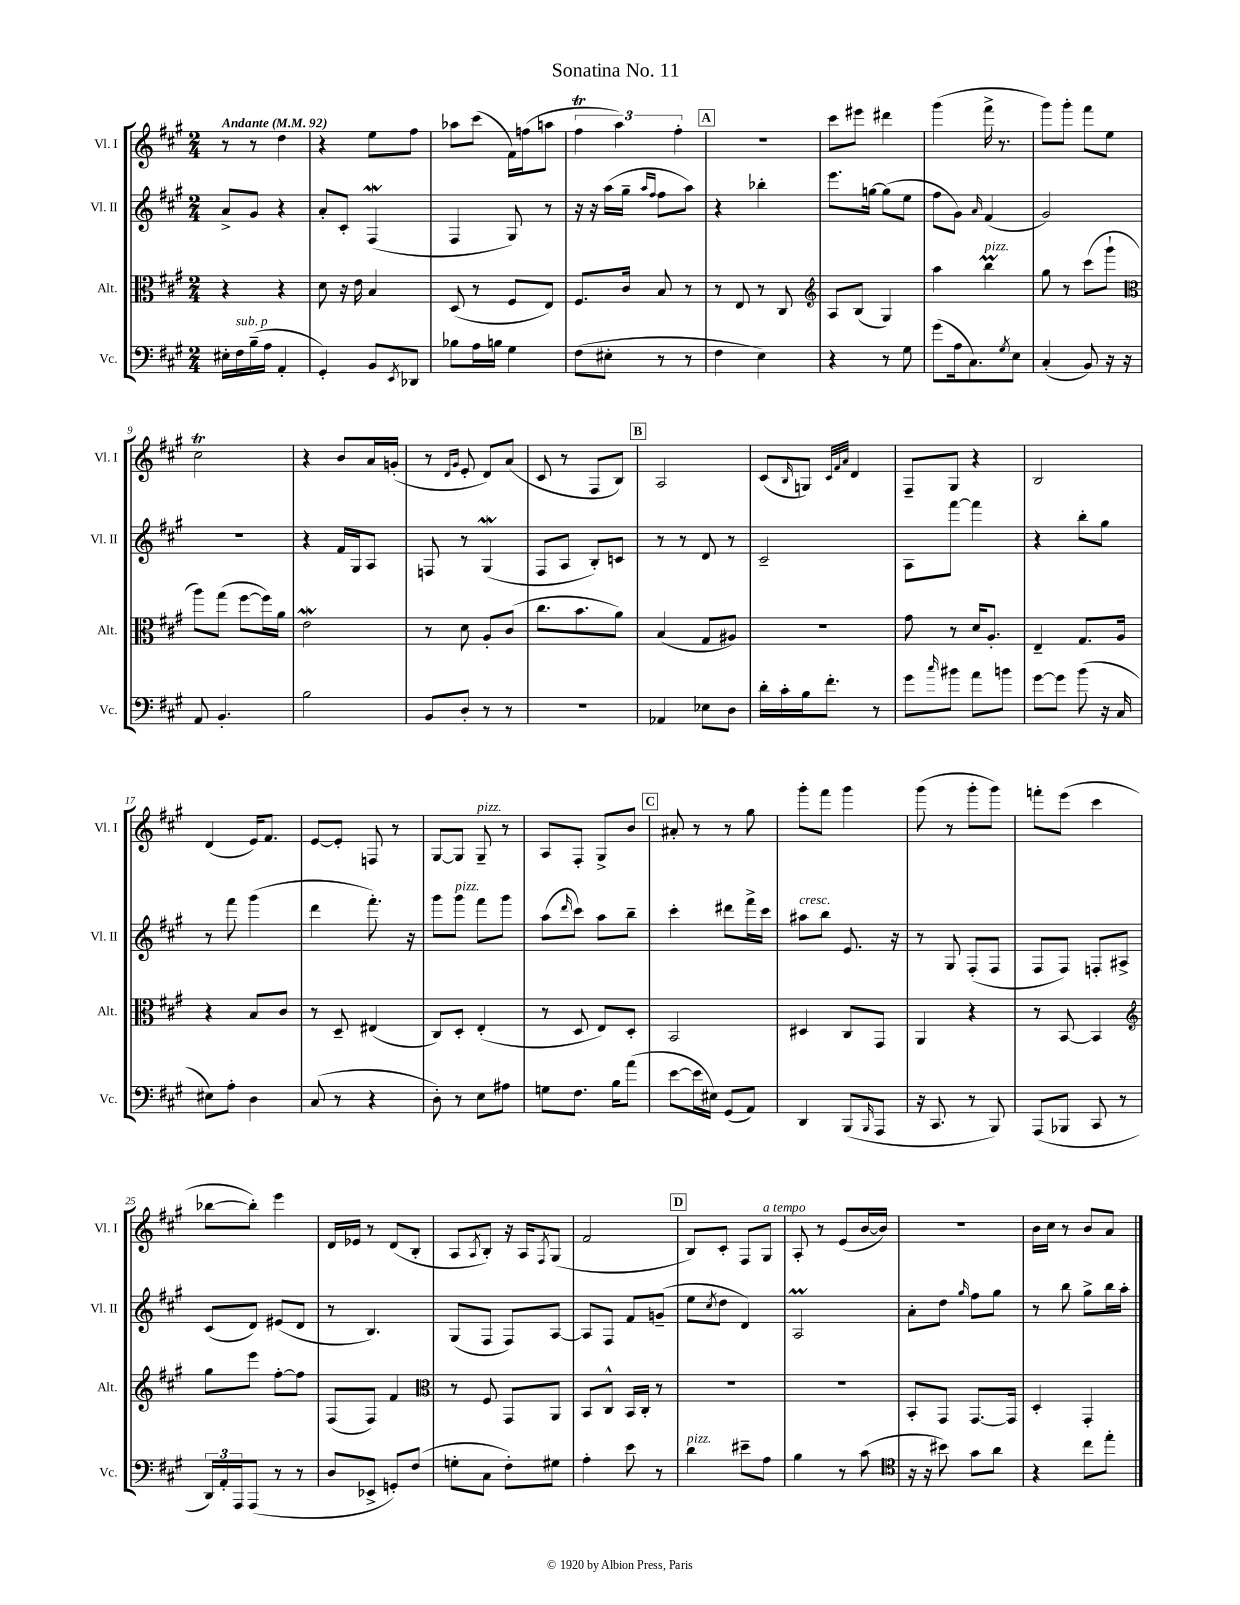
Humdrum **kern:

**kern	**kern	**kern	**kern
*part4	*part3	*part2	*part1
*staff4	*staff3	*staff2	*staff1
*I"Vc.	*I"Alt.	*I"Vl. II	*I"Vl. I
*I'Vc.	*I'Alt.	*I'Vl. II	*I'Vl. I
*clefF4	*clefC3	*clefG2	*clefG2
*k[f#c#g#]	*k[f#c#g#]	*k[f#c#g#]	*k[f#c#g#]
*M2/4	*M2/4	*M2/4	*M2/4
*MM92	*MM92	*MM92	*MM92
=1	=1	=1	=1
!	!	!	!LO:TX:a:B:t=Andante
16E#X'\LL	4r	8a^/L	8r
!LO:TX:a:i:t=sub. p	!	!	!
16F#\	.	.	.
(16B~\	.	8g#/J	8r
16A\JJ	.	.	.
4AA'/	4r	4r	4dd\
=2	=2	=2	=2
4GG#'/)	8d\	8a'/L	4r
.	16r	8c#'/J	.
.	16e\	.	.
8BB/L	4B/	(4F#W/	8ee\L
8qEE/	.	.	.
8DD-X/J	.	.	8ff#\J
=3	=3	=3	=3
8B-X\L	(8D/	4F#/	8aa-X\L
16A\L	8r	.	(8ccc#\J
16Bn\JJ	.	.	.
4G#\	8F#/L	8G#/)	16f#\LL)
.	.	.	(16ffn\J
.	8E/J)	8r	8aan\J
=4	=4	=4	=4
(8F#\L	8.F#/L	16r	6ff#T\
.	.	16r	.
8E#X'\J	.	(16aa\LL	.
.	.	.	6aa\)
.	16c#/Jk	16gg#~\JJ	.
.	.	16qqaa/LL	.
.	.	16qqff#/JJ	.
8r	8B/	8ff#\L	.
.	.	.	6ff#'\
8r	8r	8aa\J)	.
!!LO:REH:place=s1:t=A
=5	=5	=5	=5
4F#\	8r	4r	2r
.	8E/	.	.
4E\)	8r	4bb-X'\	.
.	8C#/	.	.
=6	=6	=6	=6
*	*clefG2	*	*
4r	8A/L	8.eee\L	8ccc#\L
.	(8B/J	.	8eee#X\J
.	.	[16ggn\Jk	.
8r	4G#/)	(8gg\L]	4ddd#X\
8G#\	.	8ee\J	.
=7	=7	=7	=7
(8g#\L	4aa\	8ff#\L	(4ggg#\
16A\k	.	8g#\J)	.
8.C#\)	.	.	.
.	.	16qqa/	.
!	!LO:TX:a:i:t=pizz.	!	!
.	4bbM\	(4f#/	16fff#^\
.	.	.	8.r
8qG#/	.	.	.
8E\J	.	.	.
=8	=8	=8	=8
(4C#'/	8gg#\	2g#/)	8ggg#\L)
.	8r	.	8ggg#'\J
8BB/)	(8ccc#\L	.	8fff#\L
16r	8ggg#`\J	.	8ee\J
16r	.	.	.
!!LO:LB:g=z
=9	=9	=9	=9
*	*clefC3	*	*
8AA/	8aa\L)	2r	2cc#t\
4.BB'/	(8gg#\J	.	.
.	[8ff#\L	.	.
.	16ff#\L])	.	.
.	16a\JJ	.	.
=10	=10	=10	=10
2B\	2eW\	4r	4r
.	.	16f#/LL	8b/L
.	.	16G#/J	.
.	.	8A/J	16a/L
.	.	.	(16gn'/JJ
=11	=11	=11	=11
8BB/L	8r	8Fn/	8r
.	.	.	16qqd/LL
.	.	.	16qqg#/JJ
8D'/J	8d\	8r	8e'/
8r	8A'/L	(4G#W/	8d/L)
8r	(8c#/J	.	(8a/J
=12	=12	=12	=12
2r	8.cc#\L	8F#/L	8c#/
.	.	8A/J	8r
.	8.b\	.	.
.	.	8B'/L)	8F#/L
.	8a\J)	8cn/J	8B/J)
!!LO:REH:place=s1:t=B
=13	=13	=13	=13
4AA-X/	(4B/	8r	2A/
.	.	8r	.
8E-X\L	8G#/L	8d/	.
8D\J	8A#X/J)	8r	.
=14	=14	=14	=14
16d'\LL	2r	2c#~/	(8c#/L
16c#'\	.	.	.
.	.	.	16qqB/
16B\J	.	.	8Gn/J)
8.f#'\J	.	.	.
.	.	.	32qqc#/LLL
.	.	.	32qqf#/
.	.	.	32qqa/JJJ
.	.	.	4d/
8r	.	.	.
=15	=15	=15	=15
8g#\L	8g#\	8A\L	8F#~/L
16qqcc#/	.	.	.
8b#X\J	8r	[8fff#\J	8G#/J
8a\L	16d/KL	4fff#\]	4r
.	8.A'/J	.	.
8bn\J	.	.	.
=16	=16	=16	=16
[8g#\L	4E~/	4r	2B/
8g#\J]	.	.	.
(8b\	8.G#/L	8bb'\L	.
16r	.	8gg#\J	.
16C#/	16A/Jk	.	.
!!LO:LB:g=z
=17	=17	=17	=17
8E#X\L)	4r	8r	(4d/
8A'\J	.	8fff#\	.
4D\	8B/L	(4ggg#\	16e/KL)
.	.	.	8.f#/J
.	8c#/J	.	.
=18	=18	=18	=18
(8C#/	8r	4ddd\	[8e/L
8r	8D~/	.	8e'/J]
4r	(4E#X/	8.fff#'\)	8Fn/
.	.	.	8r
.	.	16r	.
=19	=19	=19	=19
8D'\)	8C#/L)	8ggg#\L	[8G#/L
!	!	!LO:TX:a:i:t=pizz.	!
8r	8D'/J	8ggg#\J	8G#/J]
!	!	!	!LO:TX:a:i:t=pizz.
8E\L	(4E'/	8fff#\L	8G#~/
8A#X\J	.	8ggg#\J	8r
=20	=20	=20	=20
8Gn\L	8r	(8aa\L	8A/L
.	.	16qqddd/	.
8.F#\J	8D/	8ccc#\J)	8F#'/J
.	8E/L)	8aa\L	8G#^/L
16B\KL	.	.	.
(8a\J	8D'/J	8bb~\J	8b/J
!!LO:REH:place=s1:t=C
=21	=21	=21	=21
[8e\L	2BB/	4ccc#'\	8a#X'/
16e\L]	.	.	8r
16E#X\JJ)	.	.	.
(8GG#/L	.	8ddd#X\L	8r
8AA/J)	.	16fff#^\L	8gg#\
.	.	16ccc#\JJ	.
=22	=22	=22	=22
!	!	!LO:TX:a:i:t=cresc.	!
4DD/	4D#X/	8aa#X\L	8ggg#'\L
.	.	8bb\J	8fff#\J
(8BBB/L	8C#/L	8.e/	4ggg#\
16qqBBB/	.	.	.
8AAA/J	8GG#/J	.	.
.	.	16r	.
=23	=23	=23	=23
16r	4AA/	8r	(8ggg#\
8.CC#/	.	.	.
.	.	8G#/	8r
8r	4r	(8F#'/L	8ggg#'\L
8BBB/)	.	8F#/J	8ggg#\J)
=24	=24	=24	=24
(8AAA/L	8r	8F#/L	8fffn'\L
8BBB-X/J	[8BB/	8F#/J)	(8eee\J
8CC#/	4BB/]	8Fn'/L	4ccc#\
8r	.	8A#X^/J	.
!!LO:LB:g=z
=25	=25	=25	=25
*	*clefG2	*	*
24DD/LL)	8gg#\L	(8c#/L	[8bb-X\L
24AA'/	.	.	.
24AAA/J	.	.	.
(8AAA/J	8eee\J	8d/J)	8bb-'\J])
8r	[8ff#'\L	(8e#X/L	4eee\
8r	8ff#\J]	8d/J	.
=26	=26	=26	=26
8D/L	(8F#/L	8r	16d/LL
.	.	.	16e-X/JJ
8EE-X^/J	8F#/J)	4.B/)	8r
8GGn'/L)	4f#/	.	(8d/L
(8F#/J	.	.	8B'/J
=27	=27	=27	=27
*	*clefC3	*	*
8Gn'\L	8r	(8G#/L	8A/L
.	.	.	8qA/
8C#\J	8F#/	8F#/J	8B'/J)
8F#'\L)	8GG#/L	8F#/L)	16r
.	.	.	16A/KL
.	.	.	8qF#/
8G#X\J	8AA/J	[8A/J	(8G#/J
=28	=28	=28	=28
4A'\	8BB/L	8A/L]	2f#/
.	8C#^^/J	8F#/J	.
8e\	16BB/LL	8f#/L	.
.	16C#'/JJ	.	.
8r	8r	(8gn~/J	.
!!LO:REH:place=s1:t=D
=29	=29	=29	=29
!LO:TX:a:i:t=pizz.	!	!	!
4d\	2r	8ee\L	8B/L)
.	.	8qcc#/	.
.	.	8dd\J	8c#'/J
8e#X~\L	.	4d/)	8F#/L
!	!	!	!LO:TX:a:i:t=a tempo
8A\J	.	.	8G#/J
=30	=30	=30	=30
4B\	2r	2AM/	8A'/
.	.	.	8r
8r	.	.	(8e/L
(8c#\	.	.	[16b/L
.	.	.	16b/JJ])
=31	=31	=31	=31
*clefC4	*	*	*
16r	8BB'/L	8a'\L	2r
16r	.	.	.
8b#X\)	8GG#/J	8dd\J	.
.	.	16qqgg#/	.
8g#\L	[8.GG#/L	8ff#\L	.
8a\J	.	8gg#\J	.
.	16GG#/Jk]	.	.
=32	=32	=32	=32
4r	4D'/	8r	16b\LL
.	.	.	16cc#\JJ
.	.	8bb\	8r
8cc#\L	4GG#'/	8gg#^\L	8b/L
8ee'\J	.	16bb\L	8a/J
.	.	16aa'\JJ	.
==	==	==	==
*-	*-	*-	*-
